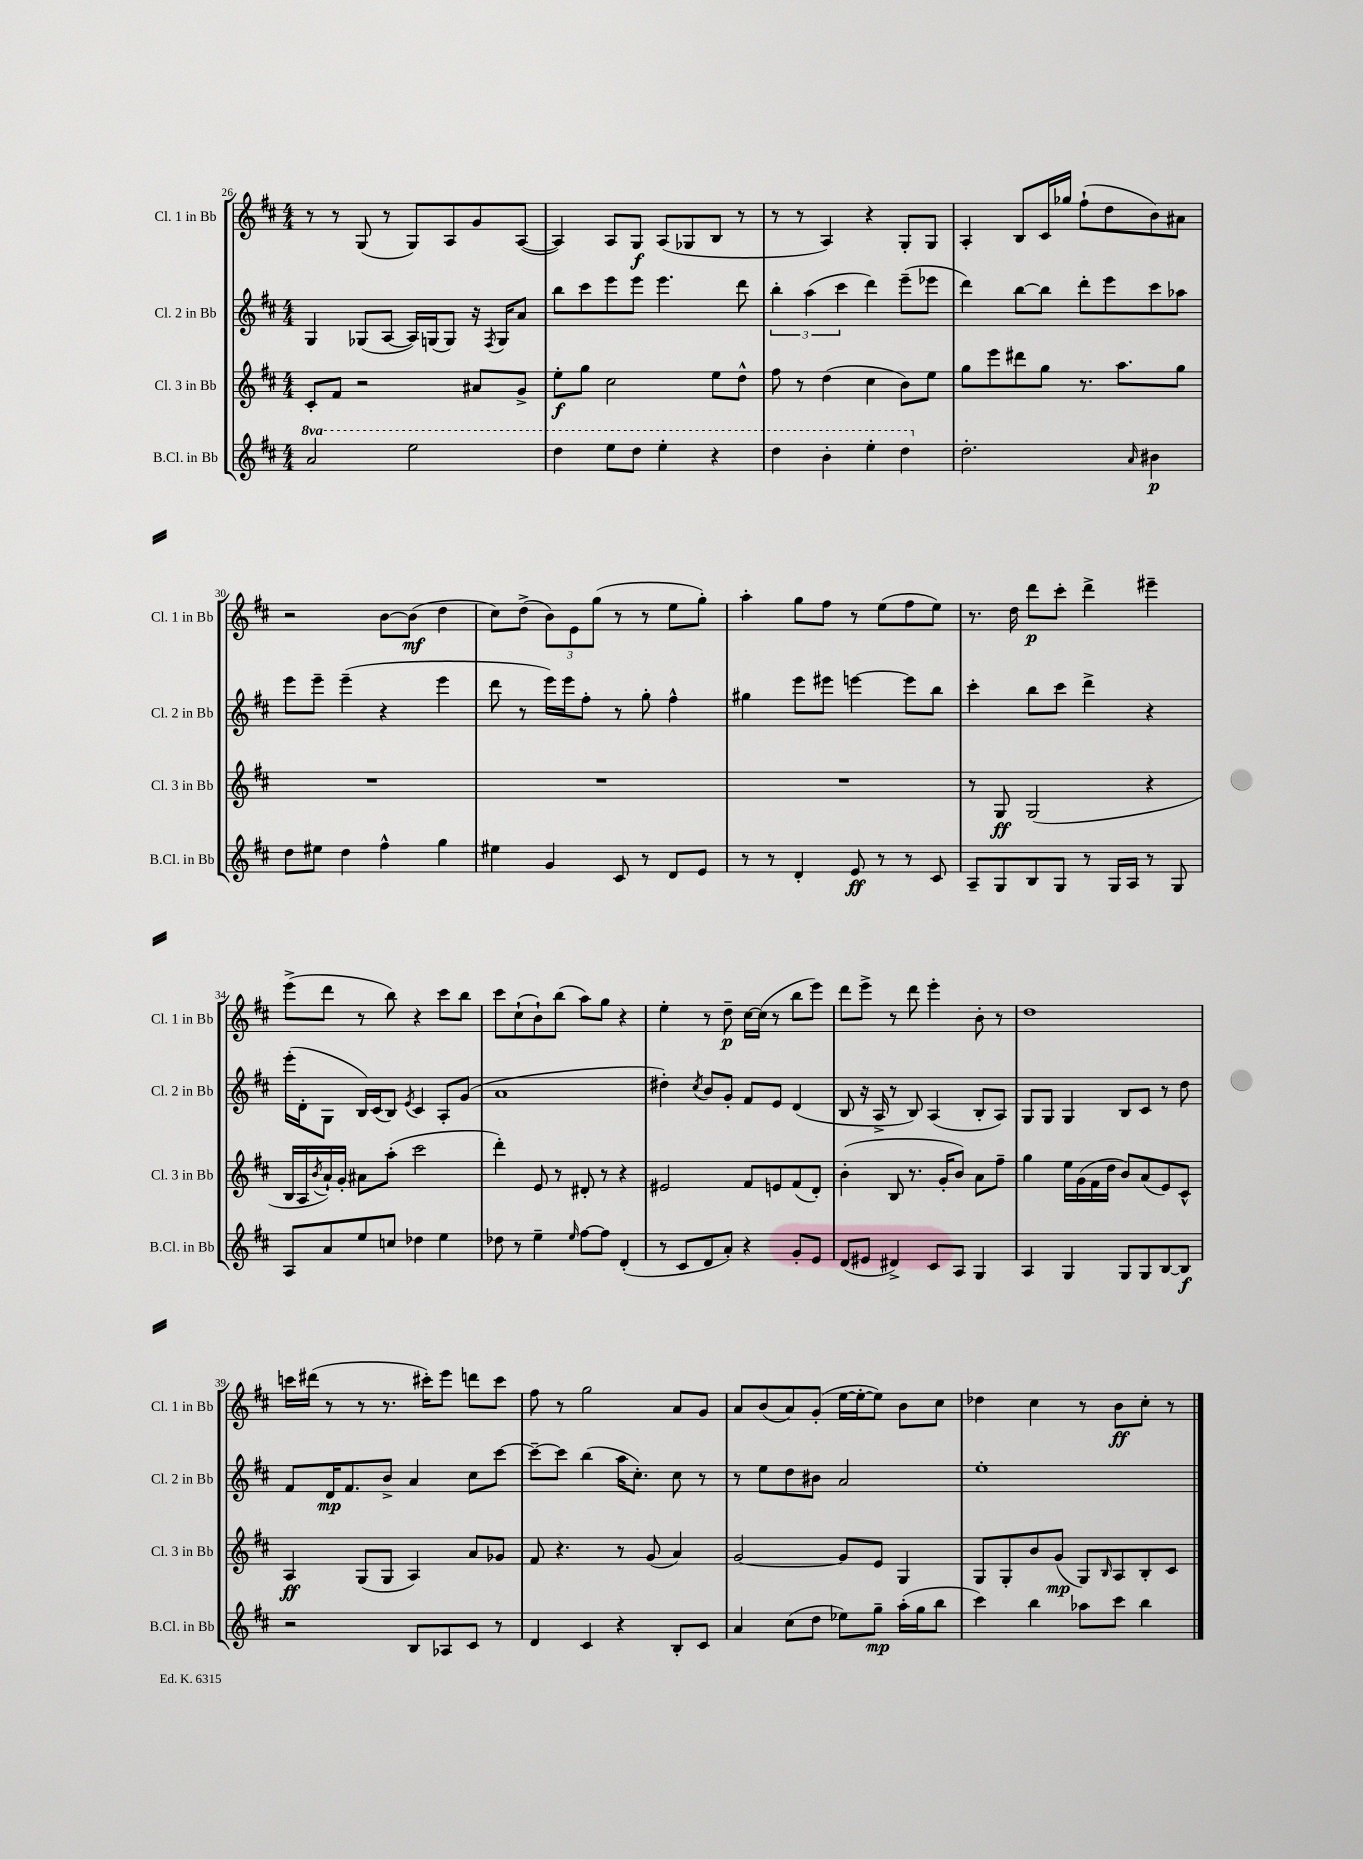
<<
\new StaffGroup <<
\new Staff = "s0" \with { instrumentName = "Cl. 1 in Bb" shortInstrumentName = "Cl. 1 in Bb" } {
    \clef treble \key d \major \numericTimeSignature \time 4/4
    r8 r8 g8( r8 g8) a8 g'8 a8~( |
    a4) a8 g8\f a8( ges8 b8 r8 |
    r8 r8 a4) r4 g8-. g8 |
    a4-. b8 cis'16 ges''16 fis''8-!( d''8 b'8) ais'8 |
    r2 b'8~ b'8\mf( d''4 |
    cis''8) d''8->( \tuplet 3/2 { b'8) e'8 g''8( } r8 r8 e''8 g''8-.) |
    a''4-. g''8 fis''8 r8 e''8( fis''8 e''8) |
    r8. d''16 d'''8\p cis'''8-. d'''4-> eis'''4-- |
    e'''8->( d'''8 r8 b''8) r4 cis'''8 b''8 |
    cis'''8 cis''8-!( b'8-!) b''8( a''8) g''8 r4 |
    e''4-. r8 d''8--\p cis''16~ cis''16( r8 b''8 e'''8) |
    d'''8 e'''8-> r8 d'''8 e'''4-. b'8-. r8 |
    d''1 |
    c'''16 dis'''16( r8 r8 r8. cis'''16-.) e'''8 d'''8 cis'''8 |
    fis''8 r8 g''2 a'8 g'8 |
    a'8 b'8( a'8) g'8-.( e''16~ e''16~-. e''8) b'8 cis''8 |
    des''4 cis''4 r8 b'8\ff cis''8-. r8 \bar "|." |
}
\new Staff = "s1" \with { instrumentName = "Cl. 2 in Bb" shortInstrumentName = "Cl. 2 in Bb" } {
    \clef treble \key d \major \numericTimeSignature \time 4/4
    g4 ges8( a8~ a16) g16( g8) r16 \acciaccatura { fis8 } g16 a'8 |
    b''8 cis'''8 e'''8 e'''8 e'''4. d'''8 |
    \tuplet 3/2 { b''4-. a''4( cis'''4 } d'''4) e'''8--( ees'''8 |
    d'''4) b''8~ b''8 d'''8-. e'''8 cis'''8 aes''8 |
    e'''8 e'''8-- e'''4--( r4 e'''4 |
    d'''8 r8 e'''16) e'''16 fis''8-. r8 g''8-. fis''4-^ |
    gis''4 e'''8 eis'''8 e'''4~ e'''8 b''8 |
    cis'''4-. b''8 cis'''8 d'''4-> r4 |
    e'''16-.( d'16-. g8 b16) cis'16( b8) \acciaccatura { e'8 } cis'4 a8-. g'8( |
    a'1 |
    dis''4-.) \acciaccatura { cis''8 } b'8 g'8-. fis'8 e'8 d'4( |
    b8 r16 a16-> r8 b8) a4( b8-. a8) |
    g8 g8 g4 b8 cis'8 r8 d''8 |
    fis'8 d'16\mp fis'8. b'8-> a'4 cis''8 cis'''8~ |
    cis'''8~-- cis'''8 b''4( a''16 cis''8.-.) cis''8 r8 |
    r8 e''8 d''8 bis'8 a'2 |
    e''1-. \bar "|." |
}
\new Staff = "s2" \with { instrumentName = "Cl. 3 in Bb" shortInstrumentName = "Cl. 3 in Bb" } {
    \clef treble \key d \major \numericTimeSignature \time 4/4
    cis'8-. fis'8 r2 ais'8 g'8-> |
    e''8-.\f g''8 cis''2 e''8 d''8-^ |
    fis''8 r8 d''4( cis''4 b'8) e''8 |
    g''8 e'''8 dis'''8 g''8 r8. a''8. g''8 |
    R1 |
    R1 |
    R1 |
    r8 g8\ff g2( r4 |
    b16 a16 \acciaccatura { b'8 } a'16-!) g'16-. ais'8 a''8-.( cis'''2 |
    d'''4-.) e'8 r8 dis'8-. r8 r4 |
    eis'2 fis'8 e'8 fis'8( d'8-.) |
    b'4-.( b8 r8. g'16-. b'8) a'8 fis''8-- |
    g''4 e''16 g'16( fis'16 d''16 b'8) a'8( e'8) cis'8-^ |
    a4\ff g8( g8 a4) a'8 ges'8 |
    fis'8 r4. r8 g'8( a'4) |
    g'2~ g'8 e'8 g4 |
    g8 g8-. b'8 g'8\mp( g8) \grace { b16 } a8 b8-. cis'8 \bar "|." |
}
\new Staff = "s3" \with { instrumentName = "B.Cl. in Bb" shortInstrumentName = "B.Cl. in Bb" } {
    \clef treble \key d \major \numericTimeSignature \time 4/4 \set Staff.ottavationMarkups = #ottavation-simple-ordinals
    \ottava #1 a''2 e'''2 |
    d'''4 e'''8 d'''8 e'''4-. r4 |
    d'''4 b''4-. e'''4-. d'''4 \ottava #0 |
    d''2.-. \grace { a'16 } bis'4\p |
    d''8 eis''8 d''4 fis''4-^ g''4 |
    eis''4 g'4 cis'8 r8 d'8 e'8 |
    r8 r8 d'4-. e'8\ff r8 r8 cis'8 |
    a8-- g8 b8 g8 r8 g16 a16 r8 g8 |
    a8 a'8 e''8 c''8 des''4 e''4 |
    des''8 r8 e''4-- \grace { e''16 } fis''8~ fis''8 d'4-.( |
    r8 cis'8 d'8 a'8-.) r4 g'8-. e'8 |
    d'8( eis'8 dis'4->) cis'8 a8 g4 |
    a4 g4 g8 g8 b8~ b8\f |
    r2 b8 aes8 cis'8 r8 |
    d'4 cis'4 r4 b8-. cis'8 |
    a'4 cis''8( d''8 ees''8) g''8--\mp a''16-.( g''16 b''8 |
    cis'''4) b''4 aes''8 cis'''8 b''4 \bar "|." |
}
>>
>>
\layout { \context { \Score currentBarNumber = #26 } }
